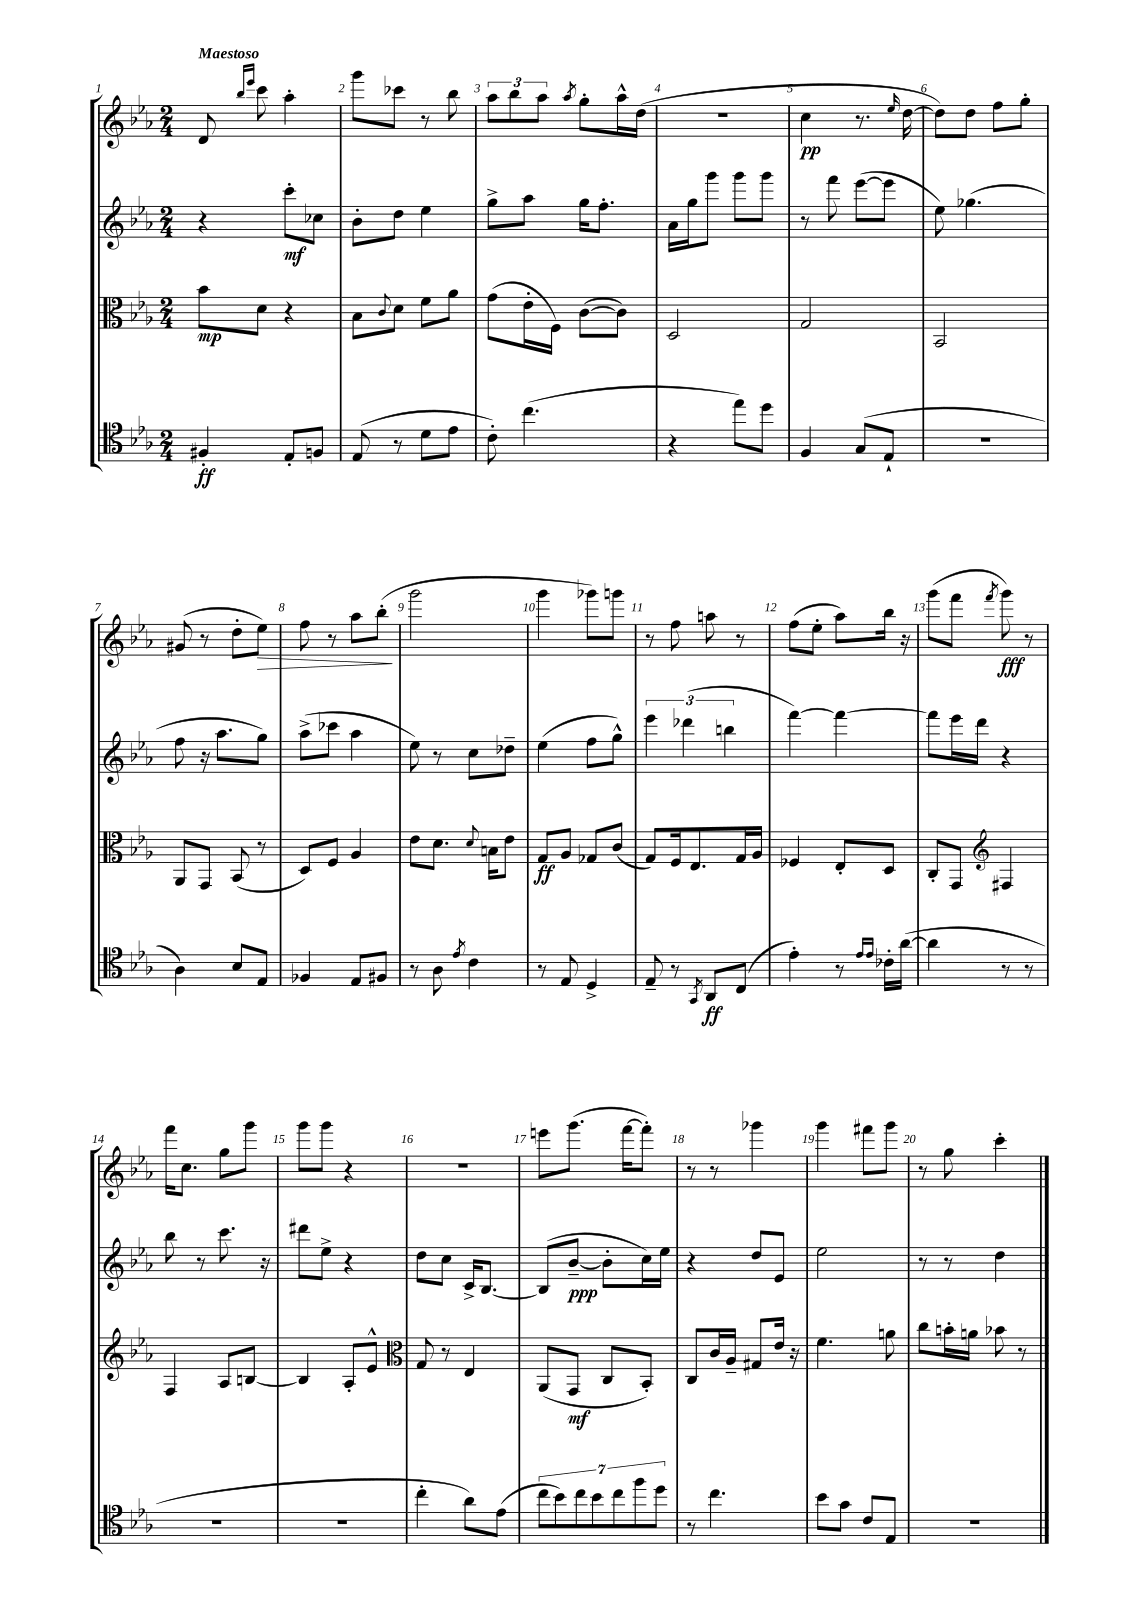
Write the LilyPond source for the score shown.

<<
\new StaffGroup <<
\new Staff = "s0" {
    \clef treble \key ees \major \numericTimeSignature \time 2/4 \tempo "Maestoso"
    d'8 \grace { bes''16 ees'''16 } c'''8 aes''4-. |
    g'''8 ces'''8 r8 bes''8 |
    \tuplet 3/2 { aes''8 bes''8 aes''8 } \acciaccatura { aes''8 } g''8-. aes''16-^ d''16( |
    r2 |
    c''4\pp r8. \grace { ees''16 } d''16~ |
    d''8) d''8 f''8 g''8-. |
    gis'8( r8 d''8-. ees''8\>) |
    f''8 r8 aes''8 bes''8-.\!( |
    g'''2 |
    g'''4 ges'''8) g'''8 |
    r8 f''8 a''8 r8 |
    f''8( ees''8-. aes''8) bes''16 r16 |
    g'''8( f'''8 \acciaccatura { f'''8 } g'''8\fff) r8 |
    f'''16 c''8. g''8 g'''8 |
    g'''8 g'''8 r4 |
    R2 |
    e'''8 g'''8.( f'''16~ f'''8-.) |
    r8 r8 ges'''4 |
    g'''4 fis'''8 g'''8 |
    r8 g''8 c'''4-. \bar "|." |
}
\new Staff = "s1" {
    \clef treble \key ees \major \numericTimeSignature \time 2/4
    r4 c'''8-.\mf ces''8 |
    bes'8-. d''8 ees''4 |
    g''8-> aes''8 g''16 f''8.-. |
    aes'16 g''16 g'''8 g'''8 g'''8 |
    r8 f'''8 ees'''8~( ees'''8 |
    ees''8) ges''4.( |
    f''8 r16 aes''8. g''8) |
    aes''8->( ces'''8 aes''4 |
    ees''8) r8 c''8 des''8-- |
    ees''4( f''8 g''8-^) |
    \tuplet 3/2 { ees'''4 des'''4( b''4 } |
    f'''4~) f'''4~ |
    f'''8 ees'''16 d'''16 r4 |
    bes''8 r8 c'''8. r16 |
    dis'''8 ees''8-> r4 |
    d''8 c''8 c'16-> bes8.~ |
    bes8( bes'8~--\ppp bes'8-. c''16) ees''16 |
    r4 d''8 ees'8 |
    ees''2 |
    r8 r8 d''4 \bar "|." |
}
\new Staff = "s2" {
    \clef alto \key ees \major \numericTimeSignature \time 2/4
    bes'8\mp d'8 r4 |
    bes8 \appoggiatura { c'8 } d'8 f'8 aes'8 |
    g'8( ees'16-. f16) c'8~( c'8) |
    d2 |
    g2 |
    bes,2 |
    aes,8 g,8 bes,8( r8 |
    d8) f8 aes4 |
    ees'8 d'8. \appoggiatura { d'8 } b16 ees'8 |
    g8\ff aes8 ges8 c'8( |
    g8) f16 ees8. g16 aes16 |
    fes4 ees8-. d8 |
    c8-. g,8 \clef treble fis4 |
    f4 aes8 b8~ |
    b4 aes8-. ees'8-^ |
    \clef alto g8 r8 ees4 |
    aes,8( g,8\mf c8 bes,8-.) |
    c8 c'16 aes16-- gis8 ees'16 r16 |
    f'4. a'8 |
    c''8 b'16-. a'16 bes'8 r8 \bar "|." |
}
\new Staff = "s3" {
    \clef tenor \key ees \major \numericTimeSignature \time 2/4
    fis4-.\ff ees8-. f8 |
    ees8( r8 d'8 ees'8 |
    c'8-.) c''4.( |
    r4 ees''8) d''8 |
    f4 g8( ees8-! |
    r2 |
    aes4) bes8 ees8 |
    fes4 ees8 fis8 |
    r8 aes8 \acciaccatura { ees'8 } c'4 |
    r8 ees8 d4-> |
    ees8-- r8 \acciaccatura { g,8 } aes,8\ff c8( |
    ees'4-.) r8 \grace { ees'16 ees'16 } ces'16-. aes'16~( |
    aes'4 r8 r8 |
    r2 |
    R2 |
    c''4-. aes'8) ees'8( |
    \tuplet 7/4 { c''8 bes'8) c''8 bes'8 c''8 f''8 d''8 } |
    r8 c''4. |
    bes'8 g'8 c'8 ees8 |
    R2 \bar "|." |
}
>>
>>
\layout { \context { \Score \override BarNumber.break-visibility = ##(#f #t #t) barNumberVisibility = #all-bar-numbers-visible } }
